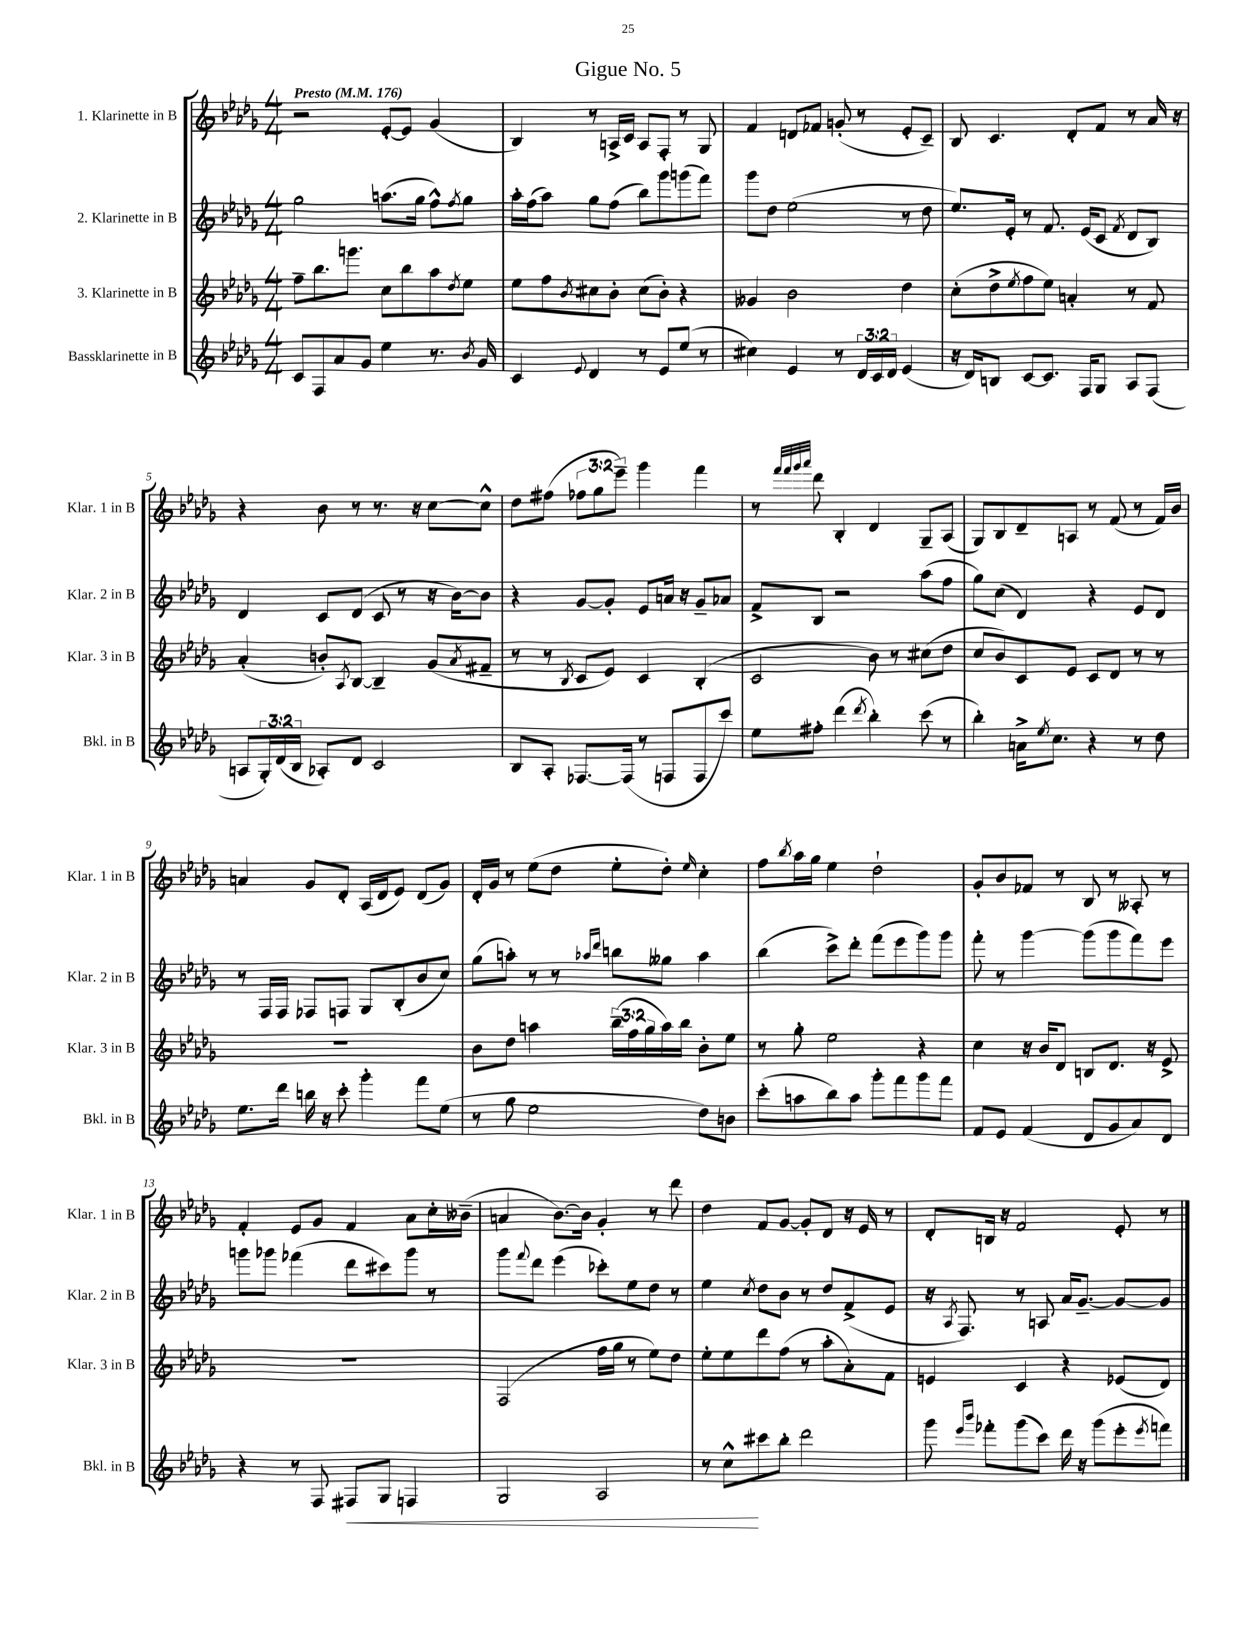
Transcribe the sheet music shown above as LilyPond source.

\header { title = "Gigue No. 5" }
<<
\new StaffGroup <<
\new Staff = "s0" \with { instrumentName = "1. Klarinette in B" shortInstrumentName = "Klar. 1 in B" } {
    \clef treble \key des \major \numericTimeSignature \time 4/4 \override Staff.TupletNumber.text = #tuplet-number::calc-fraction-text \tempo "Presto" 4 = 176
    r2 ees'8~-. ees'8 ges'4( |
    bes4) r8 a16-> c'16 a8 f8-. r8 ges8 |
    f'4 d'8 fes'8 g'8-.( r8 ees'8-. c'8--) |
    bes8 c'4. des'8-. f'8 r8 aes'16 r16 |
    r4 bes'8 r8 r8. r16 c''8~ c''8-^ |
    des''8 fis''8( \tuplet 3/2 { fes''8 ges''8 ees'''8--) } ges'''4 f'''4 |
    r8 \grace { f'''32 f'''32 ges'''32 aes'''32 } des'''8 bes4-. des'4 ges8-- aes8( |
    ges8) bes8 des'8-- a8 r8 f'8( r8 f'16) bes'16 |
    a'4 ges'8 des'8-. aes16( des'16 ees'8) des'8( ges'8) |
    des'16-. ges'16 r8 ees''8( des''8 ees''8-. des''8-.) \grace { ees''16 } c''4-. |
    f''8 \acciaccatura { bes''8 } aes''16 ges''16 ees''4 des''2-! |
    ges'8-. bes'8 fes'8 r8 bes8 r8 aeses8-. r8 |
    f'4-. ees'8 ges'8 f'4 aes'8 c''16-. beses'16--( |
    a'4 bes'8.~) bes'16 ges'4-. r8 des'''8 |
    des''4 f'8 ges'8~ ges'8-. des'8 r16 ees'16 r8 |
    des'8-. b16 r16 f'2 ees'8-. r8 \bar "|." |
}
\new Staff = "s1" \with { instrumentName = "2. Klarinette in B" shortInstrumentName = "Klar. 2 in B" } {
    \clef treble \key des \major \numericTimeSignature \time 4/4
    ges''2 a''8.( ges''16 f''8-^) \acciaccatura { f''8 } ges''8 |
    aes''16-. f''16( aes''8) ges''8 f''8( bes''8) ges'''8 g'''8( f'''8) |
    ges'''8 des''8 ees''2( r8 des''8 |
    ees''8.) ees'16-. r8 f'8. ees'16( c'8 \acciaccatura { f'8 } des'8 bes8) |
    des'4 c'8 des'8( c'8 r8 r16 bes'16~) bes'8 |
    r4 ges'8~ ges'8-. ees'8 a'16 r16 ges'8-- aes'8 |
    f'8-> bes8 r2 aes''8( f''8 |
    ges''8) c''8( des'4) r4 ees'8 des'8 |
    r8 f16 f16 fes8 f8 ges8 bes8-.( bes'8 c''8) |
    ges''8( a''8-.) r8 r8 \grace { aes''16 des'''16 } b''8 geses''8 aes''4 |
    bes''4( c'''8->) des'''8-. f'''8( ees'''8 ges'''8) ges'''8 |
    f'''8-. r8 ges'''4~ ges'''8( ges'''8 f'''8) ees'''8 |
    g'''8 ges'''8 fes'''4( des'''8 cis'''8) ges'''8 r8 |
    ges'''8 \appoggiatura { f'''8 } des'''8 ees'''4( ces'''8-.) ees''8 des''8 r8 |
    ees''4 \acciaccatura { c''8 } des''8 bes'8 r8 des''8 f'8->( ees'8 |
    r16 \acciaccatura { aes8 } f8.) r8 a8 aes'16 ges'8.~-- ges'8~ ges'8 \bar "|." |
}
\new Staff = "s2" \with { instrumentName = "3. Klarinette in B" shortInstrumentName = "Klar. 3 in B" } {
    \clef treble \key des \major \numericTimeSignature \time 4/4 \override Staff.TupletNumber.text = #tuplet-number::calc-fraction-text
    f''8-- bes''8. g'''8. c''8 bes''8 aes''8 \acciaccatura { des''8 } ees''8 |
    ees''8 f''8 \acciaccatura { bes'8 } cis''8 bes'8-. cis''8( bes'8-.) r4 |
    geses'4 bes'2 des''4 |
    c''8-.( des''8-> \acciaccatura { ees''8 } f''8 ees''8) a'4-. r8 f'8 |
    aes'4-.( b'8-.) \acciaccatura { aes8 } bes8~ bes4-- ges'8( \acciaccatura { aes'8 } fis'8-- |
    r8 r8 \acciaccatura { bes8 } c'8 ees'8) c'4 bes4-.( |
    c'2 bes'8) r8 cis''8( des''8 |
    c''8 bes'8) c'8 ees'8 c'8 des'8 r8 r8 |
    R1 |
    bes'8 des''8 a''4 \tuplet 3/2 { bes''16--( f''16 ges''16 } a''16) bes''16 bes'8-. ees''8 |
    r8 ges''8-. ees''2 r4 |
    c''4 r16 bes'16 des'8 b8 des'8. r16 ees'8-> |
    R1 |
    f2( f''16 ges''16 r8 ees''8) des''8 |
    ees''8-. ees''8 des'''8 f''8( r8 aes''8-. aes'8-.) f'8 |
    e'4 c'4 r4 ees'8( des'8) \bar "|." |
}
\new Staff = "s3" \with { instrumentName = "Bassklarinette in B" shortInstrumentName = "Bkl. in B" } {
    \clef treble \key des \major \numericTimeSignature \time 4/4 \override Staff.TupletNumber.text = #tuplet-number::calc-fraction-text
    c'8 f8 aes'8 ges'8 ees''4 r8. \acciaccatura { bes'8 } ges'16 |
    c'4 \appoggiatura { ees'8 } des'4 r8 ees'8 ees''8( r8 |
    cis''4) ees'4 r8 \tuplet 3/2 { des'16 c'16 des'16 } ees'4( |
    r16 des'16) b8 c'8~ c'8. f16 ges8 aes8 f8( |
    a8 \tuplet 3/2 { ges16-.) des'16( bes16 } aes8-.) des'8 c'2 |
    bes8 aes8-. fes8.~ fes16( r8 f8 f8 c'''8) |
    ees''8 fis''8-. des'''4( \acciaccatura { des'''8 } bes''4-.) c'''8( r8 |
    bes''4-.) a'16-> \acciaccatura { ees''8 } c''8. r4 r8 des''8 |
    ees''8. des'''16 b''16 r16 c'''8-. ges'''4-. f'''8 ees''8( |
    r8 ges''8 ees''2 des''8) b'8 |
    c'''8-.( a''8 bes''8) a''8 ges'''8-. f'''8 ges'''8 f'''8 |
    f'8 ees'8 f'4( des'8 ges'8 aes'8) des'8 |
    r4 r8 f8 fis8\< ges8 f4 |
    ges2 aes2 |
    r8 c''8-^\! cis'''8 bes''8-. des'''2 |
    ges'''8 \grace { ees'''16 bes'''16 } fes'''8-. ges'''8( c'''8) des'''16 r16 ges'''8( ees'''8-. \acciaccatura { ees'''8 } f'''8) \bar "|." |
}
>>
>>
